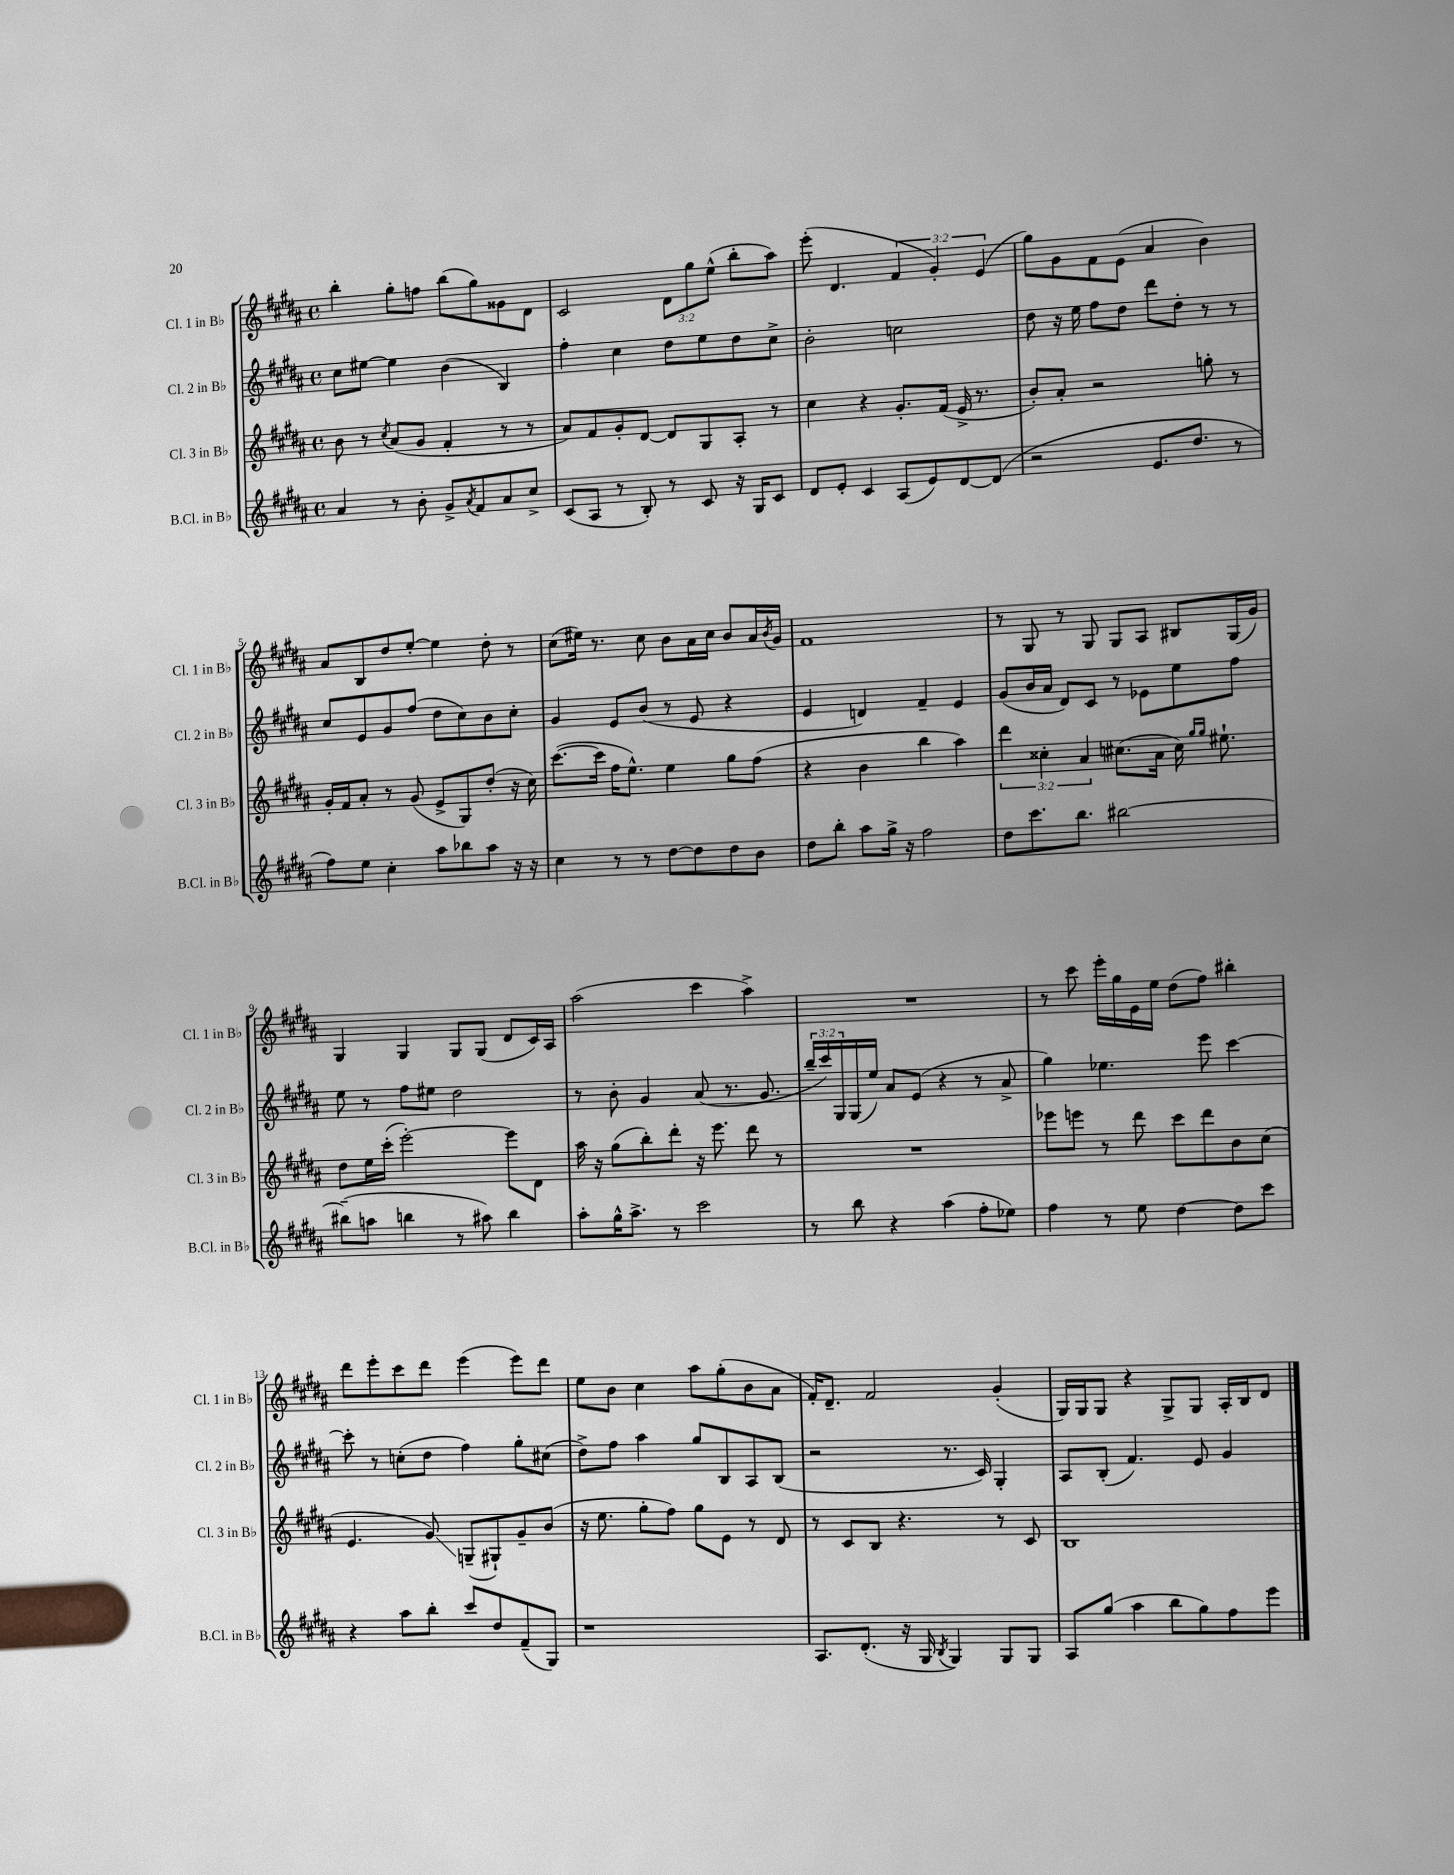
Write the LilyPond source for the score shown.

<<
\new StaffGroup <<
\new Staff = "s0" \with { instrumentName = "Cl. 1 in Bb" shortInstrumentName = "Cl. 1 in Bb" } {
    \clef treble \key b \major \defaultTimeSignature \time 4/4 \override Staff.TupletNumber.text = #tuplet-number::calc-fraction-text
    b''4-. gis''8-. f''8 b''8( gis''8) gisis'8 dis'8 |
    cis'2 \tuplet 3/2 { dis'8 gis''8 e''8-^( } b''8-. ais''8) |
    e'''8-.( dis'4. \tuplet 3/2 { fis'4 gis'4-.) e'4( } |
    gis''8) gis'8 fis'8 e'8( ais'4 b'4) |
    ais'8 b8 dis''8 e''8~-. e''4 dis''8-. r8 |
    cis''8( eis''16) r8. cis''8 b'8 ais'16 cis''16 b'8 ais'16 \acciaccatura { b'8 } gis'16 |
    fis'1 |
    r8 gis8 r8 gis8 gis8 ais8 bis8 gis16( gis'16) |
    gis4 gis4 gis8 gis8( dis'8 cis'16) ais16 |
    ais''2( cis'''4 ais''4->) |
    R1 |
    r8 cis'''8 e'''16-. gis''16 e'16 e''16 dis''8( fis''8) bis''4-. |
    dis'''8 e'''8-. cis'''8 dis'''8 e'''4( e'''8) dis'''8 |
    e''8 b'8 cis''4 ais''8 gis''8-.( b'8 ais'8 |
    fis'16-.) dis'8.-- fis'2 gis'4-.( |
    gis16) gis16 gis8 r4 gis8-> gis8 ais16-. b16 dis'8 \bar "|." |
}
\new Staff = "s1" \with { instrumentName = "Cl. 2 in Bb" shortInstrumentName = "Cl. 2 in Bb" } {
    \clef treble \key b \major \defaultTimeSignature \time 4/4 \override Staff.TupletNumber.text = #tuplet-number::calc-fraction-text
    cis''8 eis''8~ eis''4 b'4( b4) |
    fis''4-. cis''4 dis''8 e''8 dis''8 cis''8-> |
    b'2-. c''2 |
    dis''8 r16 e''16 fis''8 dis''8 dis'''8 dis''8-. r8 r8 |
    cis''8 e'8 gis'8 fis''8( dis''8 cis''8) b'8 cis''8-. |
    gis'4 e'8 b'8( r8 e'8 r4 |
    e'4 d'4) fis'4-- e'4 |
    gis'8( b'16 ais'16 dis'8) cis'8 r8 ees'8 e''8 fis''8 |
    e''8 r8 fis''8 eis''8 dis''2 |
    r8 b'8-. gis'4 ais'8( r8. gis'8. |
    \tuplet 3/2 { b''16-- cis'''16) gis16 } gis16( e''16) ais'8 e'8( r4 r8 ais'8-> |
    gis''4) ees''4. e'''8 cis'''4~ |
    cis'''8-. r8 c''8-.( dis''8 fis''4) gis''8-. cis''8( |
    dis''8->) fis''8 ais''4 gis''8 b8 ais8 b8( |
    r2 r8. cis'16) gis4-. |
    ais8 b8-.( fis'4.) e'8 gis'4 \bar "|." |
}
\new Staff = "s2" \with { instrumentName = "Cl. 3 in Bb" shortInstrumentName = "Cl. 3 in Bb" } {
    \clef treble \key b \major \defaultTimeSignature \time 4/4 \override Staff.TupletNumber.text = #tuplet-number::calc-fraction-text
    b'8 r8 \acciaccatura { cis''8 } ais'8( gis'8 fis'4-. r8 r8 |
    ais'8) fis'8 gis'8-. dis'8~ dis'8 gis8 ais8-. r8 |
    cis''4 r4 gis'8.-. fis'16( e'16-> r8. |
    b'8-.) ais'8-. r2 g''8-. r8 |
    gis'16-. fis'16 ais'8-. r8 gis'8( e'8-> gis8) dis''8-.( r16 cis''16) |
    cis'''8.~( cis'''16 fis''16 e''8.-^) e''4 gis''8 fis''8( |
    r4 b'4 b''4 ais''4) |
    \tuplet 3/2 { dis'''4 cisis''4-. ais'4 } cis''8.( ais'16 cis''16) \grace { gis''16 gis''16 } eis''8.-! |
    dis''8 e''16 cis'''16-.( e'''2~-.) e'''8 dis'8 |
    ais''16 r16 gis''8( b''8-.) dis'''8-. r16 e'''8. dis'''8 r8 |
    R1 |
    ees'''8 e'''8 r8 dis'''8 cis'''8 dis'''8 b'8 cis''8( |
    e'4. gis'8\glissando) g8--( gis8-!) gis'8-- b'8( |
    r16 e''8. gis''8-. fis''8) gis''8 e'8 r8 dis'8 |
    r8 cis'8 b8 r4. r8 cis'8 |
    b1 \bar "|." |
}
\new Staff = "s3" \with { instrumentName = "B.Cl. in Bb" shortInstrumentName = "B.Cl. in Bb" } {
    \clef treble \key b \major \defaultTimeSignature \time 4/4
    ais'4 r8 b'8-. gis'8-> \acciaccatura { ais'8 } fis'8 ais'8 cis''8-> |
    cis'8( ais8 r8 b8-.) r8 cis'8 r16 gis16 cis'8 |
    dis'8 e'8-. cis'4 ais8( e'8) dis'8~ dis'8( |
    r2 e'8. dis''8. r8 |
    fis''8) e''8 cis''4-. ais''8 bes''8 ais''8 r16 r16 |
    cis''4 r8 r8 dis''8~ dis''8 dis''8 b'8 |
    dis''8 b''8-. ais''8 gis''16-> r16 fis''2 |
    dis''8 cis'''8. b''8. bis''2~ |
    bis''8--( a''8 b''4 r8 ais''8) b''4 |
    ais''8-. gis''16-^ ais''8.-> r8 cis'''2 |
    r8 b''8 r4 ais''4( fis''8-. ees''8) |
    fis''4 r8 e''8 dis''4~ dis''8 cis'''8 |
    r4 ais''8 b''8-. cis'''8 dis''8 fis'8--( gis8) |
    r1 |
    ais8. dis'8.-.( r16 gis16 \acciaccatura { b8 } gis4) gis8 gis8 |
    ais8 gis''8( ais''4 b''8 gis''8) fis''8 e'''8 \bar "|." |
}
>>
>>
